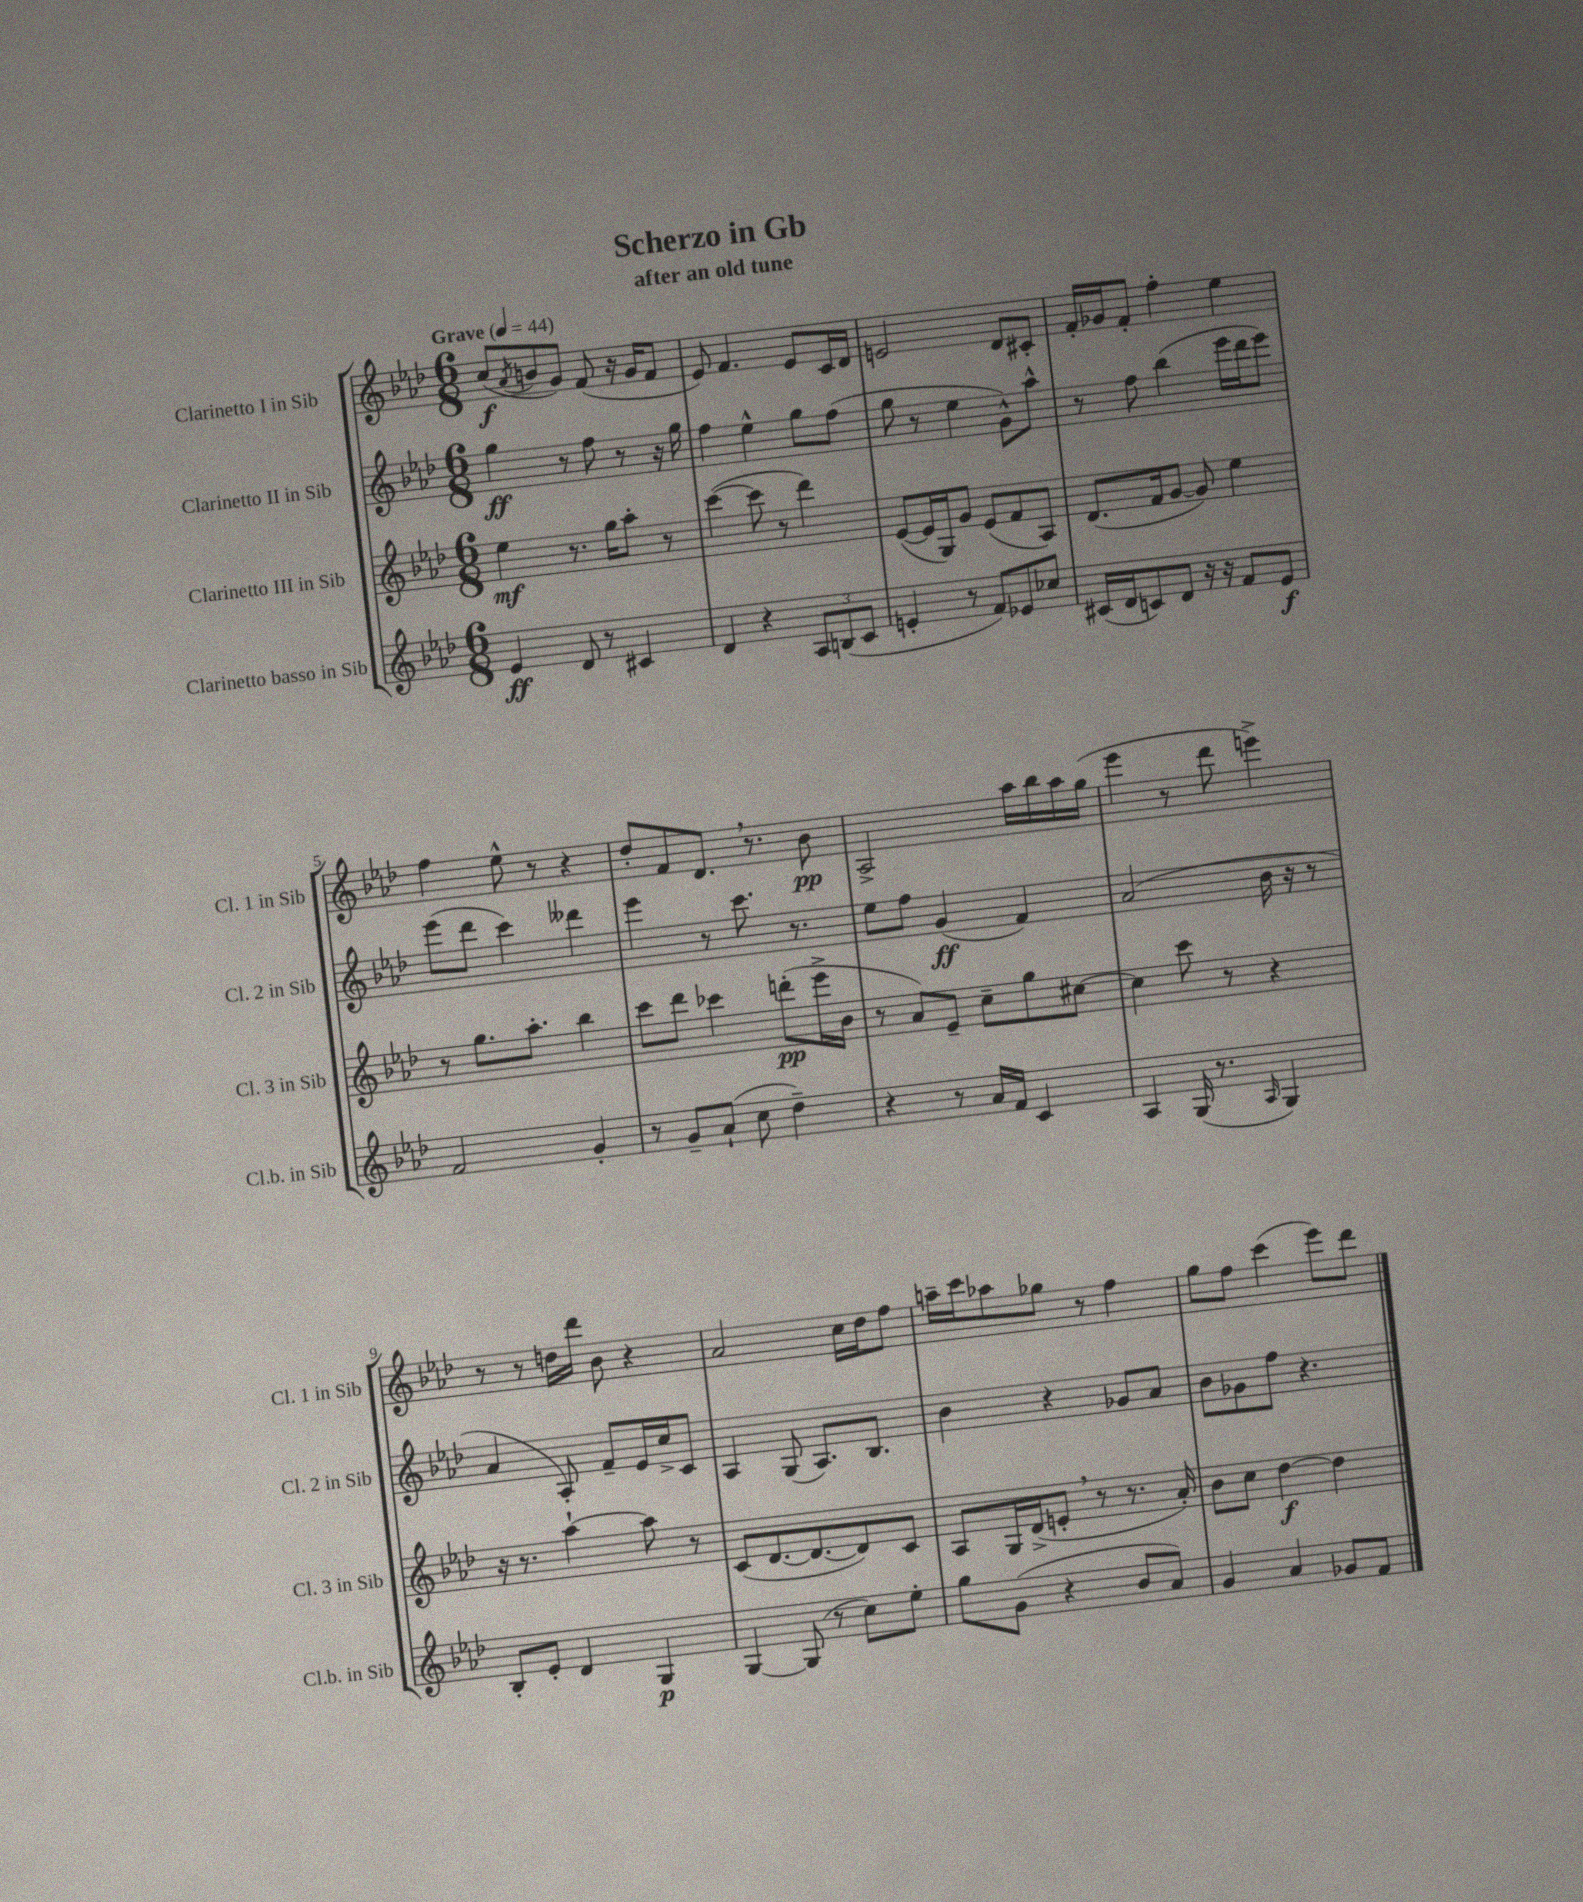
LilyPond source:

\header { title = "Scherzo in Gb" subtitle = "after an old tune" }
<<
\new StaffGroup <<
\new Staff = "s0" \with { instrumentName = "Clarinetto I in Sib" shortInstrumentName = "Cl. 1 in Sib" } {
    \clef treble \key aes \major \numericTimeSignature \time 6/8 \tempo "Grave" 4 = 44
    c''8\f( \acciaccatura { aes'8 } b'8 g'8) f'8( r16 g'16 f'8 |
    ees'8) f'4. ees'8 c'16 des'16 |
    e'2 des'8 cis'8-. |
    f'16-. ges'16 f'8-. f''4-. ees''4 |
    f''4 ees''8-^ r8 r4 |
    des''8-. f'8 des'8. \breathe r8. bes'8\pp |
    aes2-> aes''16 bes''16 aes''16 g''16( |
    ees'''4 r8 des'''8 e'''4->) |
    r8 r8 d''16 des'''16 bes'8 r4 |
    aes'2 c''16 des''16 f''8 |
    a''16-- c'''16 aes''8 ges''8 r8 f''4 |
    g''8 f''8 c'''4( ees'''8) des'''8 \bar "|." |
}
\new Staff = "s1" \with { instrumentName = "Clarinetto II in Sib" shortInstrumentName = "Cl. 2 in Sib" } {
    \clef treble \key aes \major \numericTimeSignature \time 6/8
    g''4\ff r8 f''8 r8 r16 g''16 |
    f''4 ees''4-^ g''8 f''8( |
    g''8 r8 ees''4 g'8-^) aes''8-^ |
    r8 f''8 bes''4( ees'''16 des'''16 ees'''8) |
    ees'''8( des'''8 c'''4) deses'''4 |
    ees'''4 r8 c'''8. r8. |
    ees''8 f''8 g'4\ff( f'4) |
    aes'2( bes'16 r16 r8 |
    aes'4 aes8-.) f'8-- ees'16 c''16-> c'8 |
    aes4 g8( aes8.) bes8. |
    bes'4 r4 ges'8 aes'8 |
    bes'8 ges'8 f''8 r4. \bar "|." |
}
\new Staff = "s2" \with { instrumentName = "Clarinetto III in Sib" shortInstrumentName = "Cl. 3 in Sib" } {
    \clef treble \key aes \major \numericTimeSignature \time 6/8
    ees''4\mf r8. g''16 aes''8-. r8 |
    c'''4~( c'''8 r8 des'''4) |
    ees'8~( ees'16 g16) g'8 ees'8( f'8 aes8) |
    des'8.( f'16 g'8~ g'8) ees''4 |
    r8 g''8. aes''8.-. bes''4 |
    c'''8 des'''8 ces'''4 d'''8-.\pp( ees'''16-> bes'16 |
    r8 aes'8) ees'8-- c''8-- g''8 cis''8~ |
    cis''4 c'''8 r8 r4 |
    r16 r8. aes''4~-! aes''8 r8 |
    c'8( des'8.~ des'8.~ des'8) c'8 |
    aes8 g16 des'16->( e'8-. \breathe r8 r8. aes'16-.) |
    bes'8 c''8 des''4~\f des''4 \bar "|." |
}
\new Staff = "s3" \with { instrumentName = "Clarinetto basso in Sib" shortInstrumentName = "Cl.b. in Sib" } {
    \clef treble \key aes \major \numericTimeSignature \time 6/8
    ees'4\ff des'8 r8 cis'4 |
    des'4 r4 \tuplet 3/2 { aes8 b8( c'8 } |
    e'4-. r8 f'8) ees'8 ces''8 |
    cis'16( des'16 c'8) des'8 r16 r16 f'8 ees'8\f |
    f'2 g'4-. |
    r8 g'8-- aes'8-!( c''8 des''4--) |
    r4 r8 aes'16 f'16 c'4 |
    aes4 g16( r8. \grace { aes16 } g4) |
    bes8-. ees'8-. des'4 g4\p |
    g4~ g8( r8 c''8) ees''8-. |
    g''8 g'8( r4 bes'8 aes'8) |
    g'4 aes'4 ges'8 f'8 \bar "|." |
}
>>
>>
